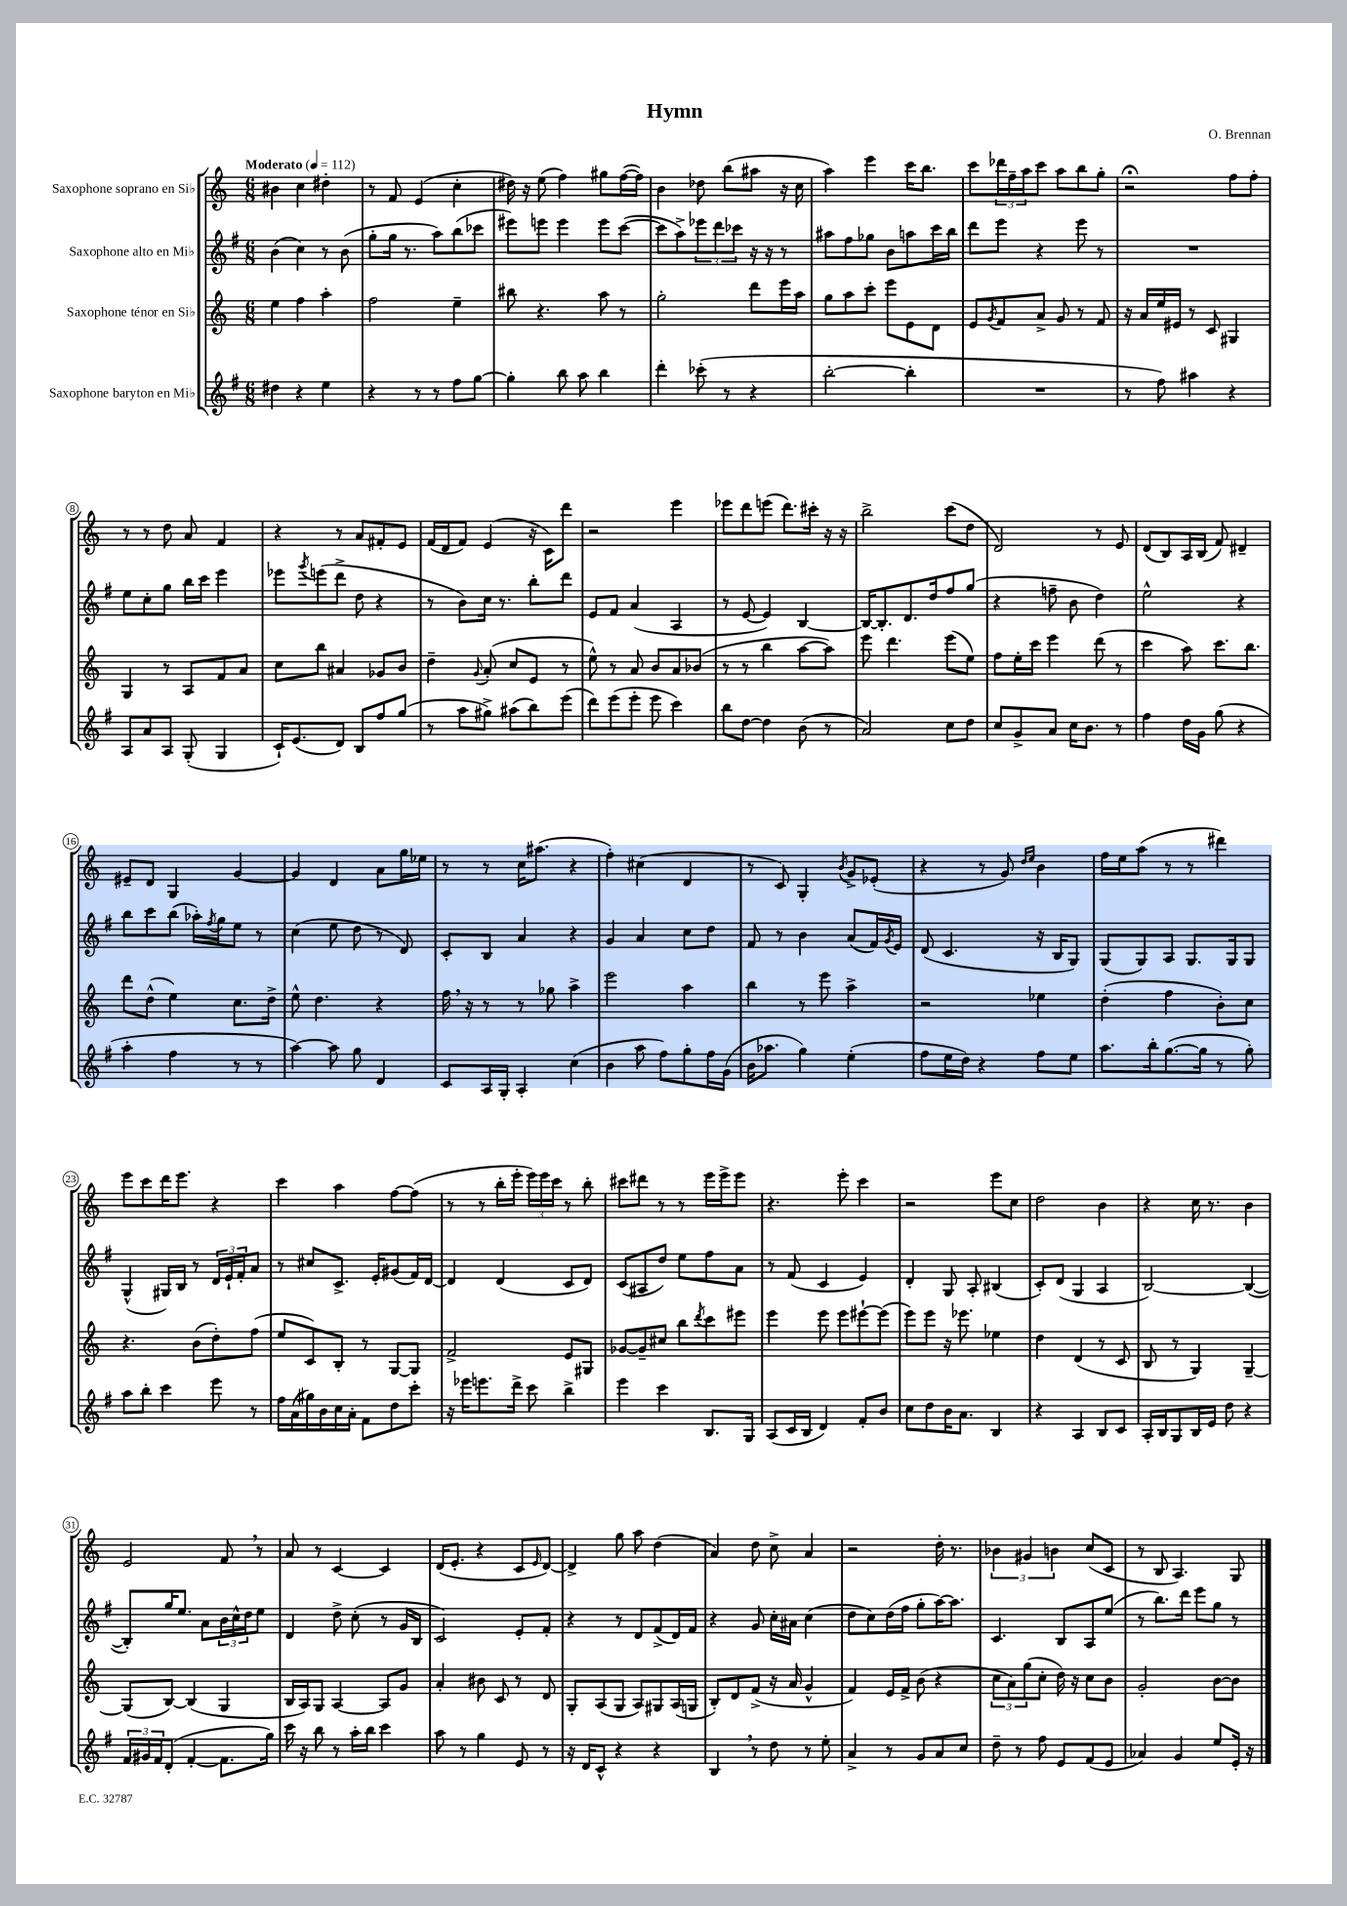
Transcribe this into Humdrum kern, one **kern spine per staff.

**kern	**kern	**kern	**kern
*staff4	*staff3	*staff2	*staff1
*clefG2	*clefG2	*clefG2	*clefG2
*k[f#]	*k[]	*k[f#]	*k[]
*M6/8	*M6/8	*M6/8	*M6/8
*MM112	*MM112	*MM112	*MM112
4dd#	4ee	(4b	4b#
4r	4ff	4cc)	4cc
4ee	4aa'	8r	4dd#'
.	.	(8b	.
=	=	=	=
4r	2ff	8gg'	8r
.	.	16gg	8f
.	.	8.r	.
8r	.	.	(4e
8r	.	8aa)	.
8ff#	4ee~	(8bb	4cc'
[8gg	.	8ccc-	.
=	=	=	=
4gg']	8bb#	8eee#)	16dd#)
.	.	.	16r
.	4.r	8eee	(8ee
8bb	.	4eee	4ff)
8aa	.	.	.
4bb	8aa	8eee	8gg#
.	8r	([8ccc	([16ff
.	.	.	16ff])
=	=	=	=
4ddd'	2gg'	8ccc]	4b
.	.	8aa^)	.
(8ccc-'	.	12eee-	8dd-
.	.	12ddd	.
8r	.	.	(8bb
.	.	12ccc-	.
4r	8ddd	16r	8aa#
.	.	16r	.
.	16eee	8r	16r
.	16aa	.	16cc
=	=	=	=
[2bb'	8gg	8aa#	4aa)
.	8aa	8ff#	.
.	8ccc'	8gg-	4eee
.	8eee	8b	.
4bb']	8e	8aa	16ccc
.	.	.	8.bb
.	8d	16ccc	.
.	.	16bb	.
=	=	=	=
2.r	8e	8ddd	8ccc
.	8qg	.	.
.	8f	8eee	24ddd-
.	.	.	24ff~
.	.	.	24aa
.	8a^	4r	8ccc
.	8g	.	8aa
.	8r	8eee	8bb
.	8f	8r	8gg'
=	=	=	=
8r	16r	2.r	2r;
.	16a	.	.
8ff#)	16ee	.	.
.	16e#	.	.
4aa#	8r	.	.
.	8c	.	.
4r	4G#	.	8ff
.	.	.	8ff'
=	=	=	=
8A	4G	8ee	8r
8a	.	8cc'	8r
8A	8r	8gg	8dd
(8G'	8A	16bb	8a
.	.	16ccc	.
4G	8f	4eee	4f
.	8a	.	.
=	=	=	=
16c`)	8cc	8eee-	4r
(8.e	.	.	.
.	.	8qggg	.
.	8bb	(8eee	.
8d)	4a#	8ddd^	8r
8B	.	8dd	8a
8ff#	8g-	4r	8f#'
(8gg	8b	.	8e
=	=	=	=
8r	4dd~	8r	(16f
.	.	.	16d
8aa	.	8b)	8f)
.	8qqg	.	.
8gg#^)	(8a'	16cc	(4e
.	.	8.r	.
(8aa#	8cc	.	.
8bb)	8e	8bb'	16r
.	.	.	16c)
(8eee	8r	8ddd	8ddd
=	=	=	=
8ddd)	8ee^^)	8e	2r
(8eee	8r	8f#	.
8eee'	8a	(4a	.
8eee	8b	.	.
4ccc)	8a	4A	4eee
.	(8b-	.	.
=	=	=	=
8bb	8r	8r	8eee-
[8dd	8r	[8e	8ddd
4dd]	4bb	4e])	(8eee
.	.	.	8.ddd)
(8b	[8aa	[4B	.
.	.	.	16ccc#'
8r	8aa])	.	16r
.	.	.	16r
=	=	=	=
2a)	8eee	16B_	2bb^
.	.	8.B']	.
.	4.ddd	.	.
.	.	8.d	.
.	.	16dd	.
8cc	(8eee	8ff#	(8ccc
8dd	8ee)	(8gg	8dd
=	=	=	=
8cc	8ff	4r	2d)
8g^	16ee'	.	.
.	16ccc	.	.
8a	4eee	8ff~	.
16cc	.	8b	.
8.b	.	.	.
.	(8ddd	4dd)	8r
8r	8r	.	8e
=	=	=	=
4ff#	4ccc	2ee^^	(8d
.	.	.	8B)
16dd	8aa)	.	16A
16g	.	.	(16B
(8gg	8.ccc	.	8f)
4r	.	4r	4d#~
.	8.bb	.	.
=	=	=	=
4aa'	8ddd	8bb	8e#~
.	(8dd^^	8ccc	8d
4ff#	4ee)	(8bb	4G
.	.	16aa-')	.
.	.	8qff#	.
.	.	16gg	.
8r	8.cc	8ee	[4g
8r	.	8r	.
.	16dd^	.	.
=	=	=	=
[4aa)	8ee^^	(4cc	4g]
.	4.dd	.	.
8aa]	.	8ee	4d
8gg	.	8dd	.
4d	4r	8r	8a
.	.	8d)	16gg
.	.	.	16ee-
=	=	=	=
8c	16ff	8c'	8r
.	16r	.	.
16A	8r	8B	8r
16G'	.	.	.
4A'	8r	4a	16cc
.	.	.	(8.aa#
.	8gg-	.	.
(4cc	4aa^	4r	4r
=	=	=	=
4b	2eee	4g	4ff')
8aa	.	4a	(4cc#
8ff#)	.	.	.
8gg'	4aa	8cc	4d
16ff#	.	8dd	.
(16g	.	.	.
=	=	=	=
16b	4bb	8f#	8r
8.aa-	.	.	.
.	.	8r	8c)
4gg)	8r	4b	4G'
.	8eee	.	.
.	.	.	8qb
(4ee'	4aa^	(8a	8g^
.	.	16f#)	(8e-'
.	.	8qg	.
.	.	16e	.
=	=	=	=
8ff#	2r	(8d	4r
16ee	.	4.c	.
16dd)	.	.	.
4r	.	.	8r
.	.	.	8g)
.	.	.	16qqdd
.	.	.	16qqee
8ff#	4ee-	16r	4b
.	.	16B	.
8ee	.	8G)	.
=	=	=	=
8.aa	(4dd'	(8G	16ff
.	.	.	16ee
.	.	8G)	(8aa
16bb'	.	.	.
([8.gg	4ff	8A	8r
.	.	8.G	8r
16gg]	.	.	.
8r	8b')	.	4ddd#)
.	.	16G	.
8gg')	8cc	8G	.
=	=	=	=
8aa	4.r	(4G^^	8eee
8bb'	.	.	8ccc
4ccc	.	16G#)	16ddd
.	.	16B	8.eee
.	(8b	8r	.
8eee	8dd')	24d	4r
.	.	24e`	.
.	.	24f#'	.
8r	(8ff	8a	.
=	=	=	=
16ff#	8ee	8r	4ccc
(16a	.	.	.
16gg#)	8c)	8cc#	.
16b	.	.	.
16cc	8B'	8.c^	4aa
16a'	.	.	.
8f#	8r	.	.
.	.	16e'	.
8dd	[8G	(8g#	[8ff
8ccc'	8G]	16f#)	(8ff]
.	.	[16d	.
=	=	=	=
16r	2f^	4d]	8r
16eee-	.	.	.
8.eee	.	.	8r
.	.	(4d	16bb'
16ddd^	.	.	16eee'
8ccc	.	.	24eee)
.	.	.	24eee
.	.	.	24ccc
4bb^	8e	8c	8r
.	8G#	8d)	8bb'
=	=	=	=
4eee	[8g-	(8c	8ccc#
.	8g-~]	8A#	8ddd#
4ccc	8cc#	8dd)	8r
.	8bb	8ee	8r
.	8qddd	.	.
8.B	8ccc	8ff#	16eee
.	.	.	16eee^
.	8eee#	8a	8eee
16G	.	.	.
=	=	=	=
(8A	4eee	8r	4.r
16c	.	(8f#	.
16B	.	.	.
4d)	8eee	4c	.
.	8eee	.	8eee'
8f#'	[8eee#`	4e)	4ccc
8b	(8eee#]	.	.
=	=	=	=
8cc	8eee)	4d'	2r
8dd	8eee	.	.
16b	16r	8G	.
8.a	8.eee-	.	.
.	.	8A'	.
4B	4ee-	(4B#	8eee
.	.	.	8cc
=	=	=	=
4r	4dd	8c')	2dd
.	.	(8d	.
4A	(4d	4G	.
8B	8r	4A	4b
8c	8c	.	.
=	=	=	=
16A'	8B	[2B)	4r
16B	.	.	.
8G	8r	.	.
16B	4G)	.	16cc
16e	.	.	8.r
8dd	.	.	.
4r	[4G~	(4B_	4b
=	=	=	=
24f#	(8G]	8B'])	2e
24g#	.	.	.
24f#	.	.	.
(8d'	[8B)	16gg	.
.	.	8.ee	.
[4f#'	(4B]	.	.
.	.	8a	.
8.f#]	4G	24b	8f
.	.	24cc^^	.
.	.	24dd	.
.	.	8ee	8r
16gg)	.	.	.
=	=	=	=
16ccc	16B	4d	8a
16r	16A)	.	.
8bb	8G	.	8r
8r	[4A	8dd^	[4c
16aa'	.	(8cc'	.
16bb	.	.	.
4ccc	8A]	8r	4c]
.	8g	16g	.
.	.	16B	.
=	=	=	=
8aa	4a'	2c)	(16d
.	.	.	8.e'
8r	.	.	.
4gg	8b#	.	4r
.	8c	.	.
8e	8r	8e'	8c
.	.	.	16qqe
8r	8d	8f#'	[8d)
=	=	=	=
16r	8G'	4r	4d^]
16d	.	.	.
8c^^	(8A	.	.
4r	8G	8r	8gg
.	8A)	8d	8aa
4r	8G#	(8f#^	(4dd
.	(16A	16d)	.
.	16G	16f#	.
=	=	=	=
4B	8B')	4r	4a)
.	8d	.	.
8r	(8f^	8g	8dd
8dd	16r	16cc'	8cc^
.	16a	16a#	.
8r	4g^^	(4cc	4a
8ee'	.	.	.
=	=	=	=
4a^	4f)	8dd	2r
.	.	8cc)	.
8r	16e	(16dd	.
.	16f^	16ff#	.
8g	(8b	8gg'	.
8a	4r	[16aa)	16dd'
.	.	8.aa]	8.r
8cc	.	.	.
=	=	=	=
8dd~	12cc	4.c	6b-
.	12a)	.	.
8r	.	.	.
.	(12gg	.	6g#
8ff#	8cc'	.	.
.	.	.	6b
8e	16dd)	8B	.
.	16r	.	.
(8f#	8cc	8A	(8cc
8e	8b	(8ee	8c
=	=	=	=
4a-)	2g'	8r	8r
.	.	8.bb)	8B
4g	.	.	4.A)
.	.	16ddd	.
.	.	8eee	.
8ee	[8b	8gg	.
16e'	8b]	8r	8G
16r	.	.	.
==	==	==	==
*-	*-	*-	*-
